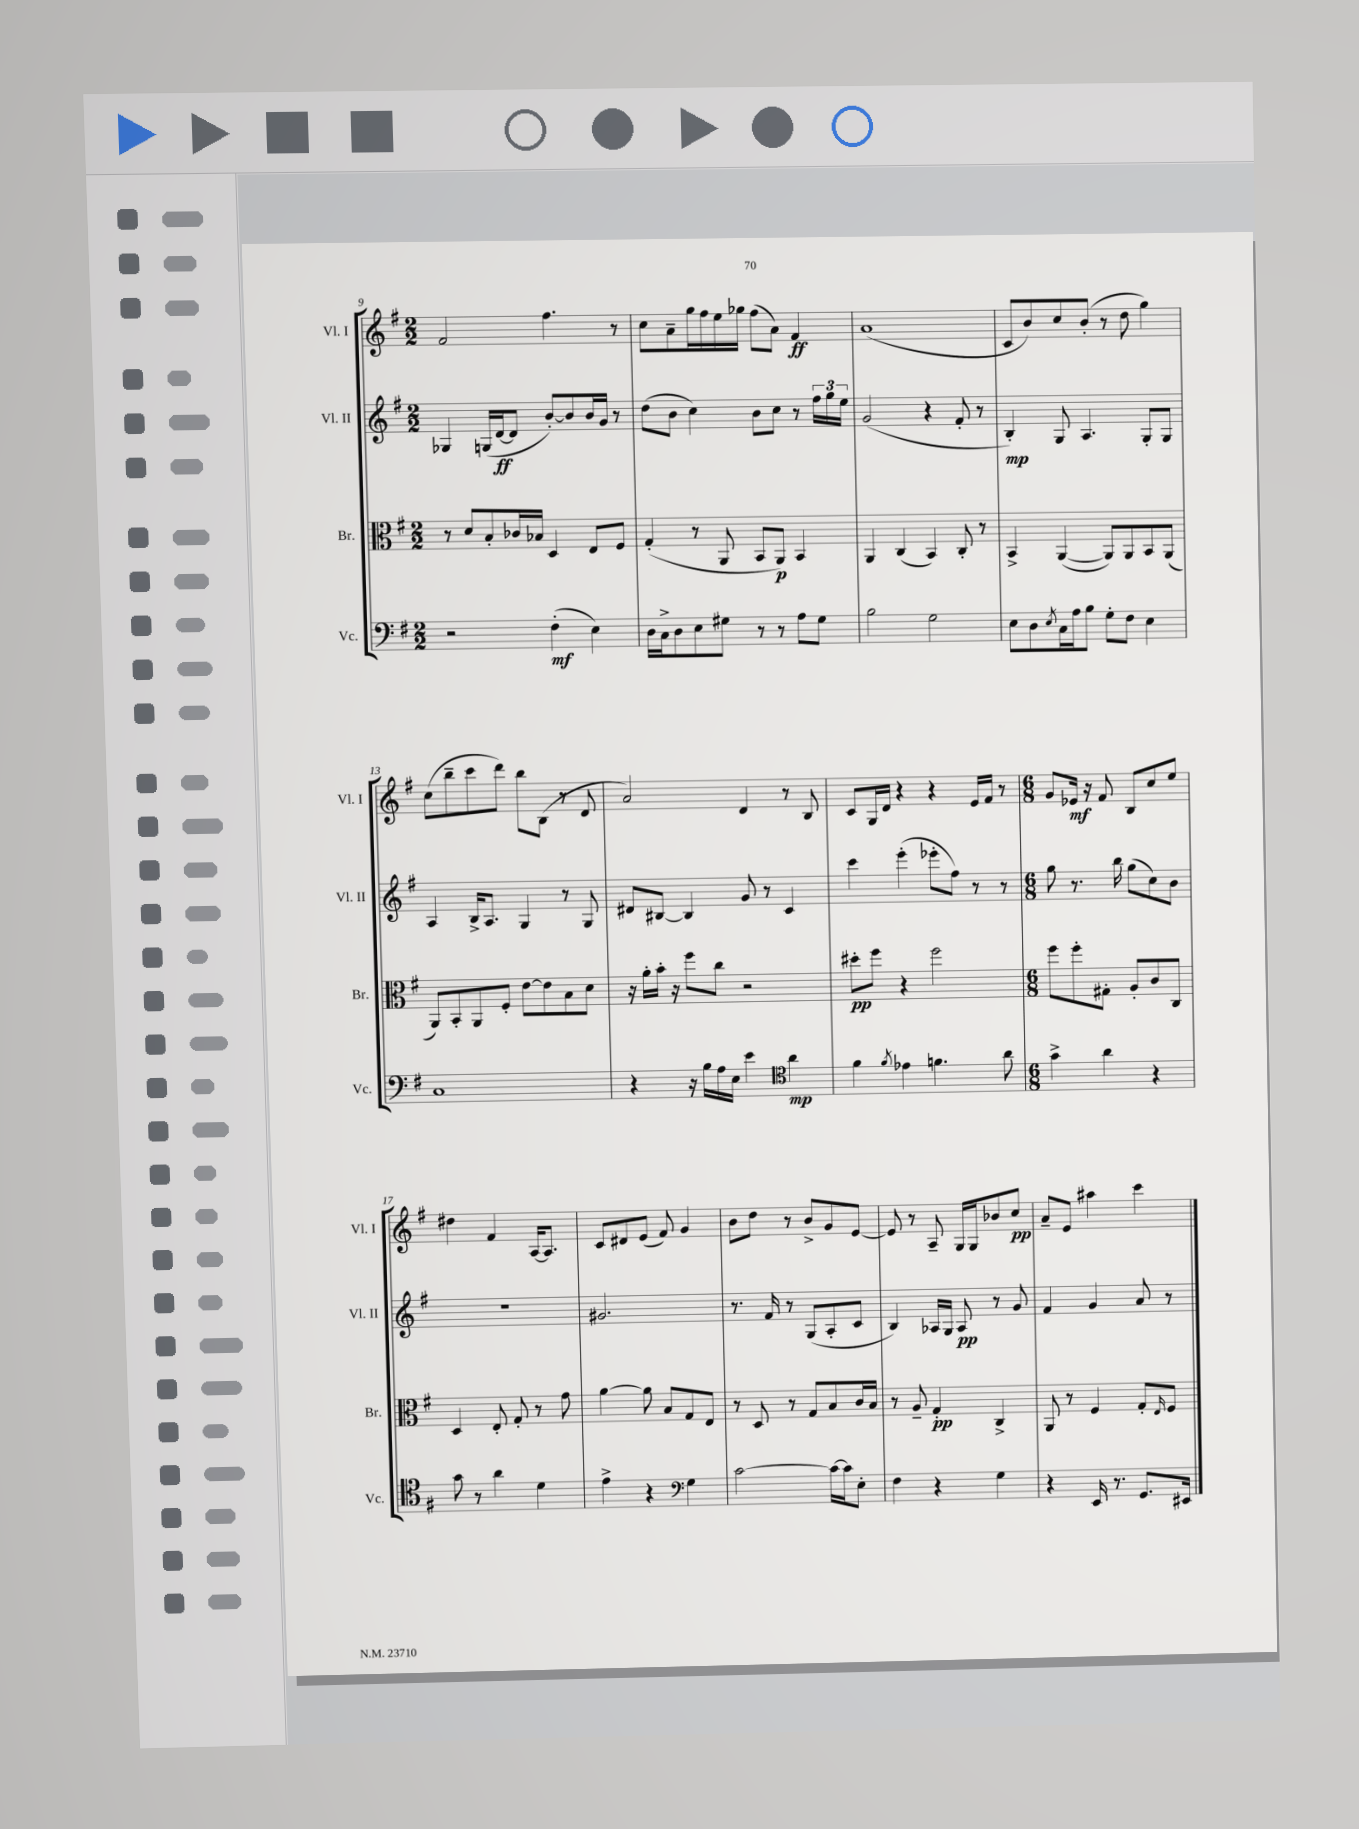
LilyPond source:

<<
\new StaffGroup <<
\new Staff = "s0" \with { instrumentName = "Vl. I" shortInstrumentName = "Vl. I" } {
    \clef treble \key g \major \numericTimeSignature \time 2/2
    fis'2 fis''4. r8 |
    c''8 a'8-- g''16 fis''16 e''16 ges''16 fis''8( a'8) fis'4\ff |
    a'1( |
    c'8 b'8) c''8 b'8-.( r8 d''8 g''4) |
    c''8( b''8-- c'''8 d'''8) b''8 b8( r8 d'8 |
    a'2) d'4 r8 b8 |
    c'8 g16 d'16 r4 r4 e'16 fis'16 r8 |
    \numericTimeSignature \time 6/8 g'8 ees'16\mf r16 fis'8 b8 c''8 e''8 |
    dis''4 fis'4 a16~ a8. |
    c'8 dis'8 e'8( fis'8) g'4 |
    b'8 d''8 r8 b'8-> g'8 e'8~ |
    e'8 r8 a8-- g16 g16 bes'8 c''8\pp |
    a'8-- e'8 ais''4 c'''4 \bar "|." |
}
\new Staff = "s1" \with { instrumentName = "Vl. II" shortInstrumentName = "Vl. II" } {
    \clef treble \key g \major \numericTimeSignature \time 2/2
    ges4 g16( d'16~\ff d'8 b'8~-.) b'8 b'16 g'16 r8 |
    d''8( b'8 c''4) b'8 c''8 r8 \tuplet 3/2 { fis''16 g''16 e''16 } |
    g'2( r4 fis'8-. r8 |
    b4-.\mp) g8 a4. g8-. g8 |
    a4 b16-> a8. g4 r8 g8 |
    dis'8 bis8~ bis4 g'8 r8 c'4 |
    c'''4 e'''4-.( ees'''8-. fis''8) r8 r8 |
    \numericTimeSignature \time 6/8 g''8 r8. b''16 g''8( c''8) b'8 |
    R2. |
    gis'2. |
    r8. fis'16 r8 g8( a8-. c'8 |
    b4) aes16 g16 aes8\pp r8 g'8 |
    fis'4 g'4 a'8 r8 \bar "|." |
}
\new Staff = "s2" \with { instrumentName = "Br." shortInstrumentName = "Br." } {
    \clef alto \key g \major \numericTimeSignature \time 2/2
    r8 d'8 b8-. ces'16 bes16 d4 e8 fis8 |
    g4-.( r8 a,8 b,8 a,8\p) b,4 |
    a,4 c4( b,4) c8-. r8 |
    b,4-> a,4~( a,8) a,8 b,8 a,8( |
    a,8) b,8-. a,8 fis8-. e'8~ e'8 b8 d'8 |
    r16 a'16-. b'16-. r16 fis''8 c''8 r2 |
    dis''8-.\pp fis''8 r4 fis''2 |
    \numericTimeSignature \time 6/8 fis''8 fis''8-. gis8-. a8-. c'8 c8 |
    d4 e8-. g8-. r8 g'8 |
    a'4~ a'8 b8 g8 e8 |
    r8 d8 r8 g8 b8 c'16 b16 |
    r8 a8-- g4-.\pp c4-> |
    a,8 r8 fis4 g8-. \grace { e16 } fis8 \bar "|." |
}
\new Staff = "s3" \with { instrumentName = "Vc." shortInstrumentName = "Vc." } {
    \clef bass \key g \major \numericTimeSignature \time 2/2
    r2 fis4-.\mf( e4) |
    d16 c16-> d8 e8 gis8 r8 r8 a8 gis8 |
    b2 g2 |
    e8 d8 \acciaccatura { e8 } c16 a16 b8 g8-. fis8 e4 |
    c1 |
    r4 r16 b16 a16 e16 e'4 \clef tenor a'4\mp |
    fis'4 \acciaccatura { fis'8 } ees'4 f'4. a'8 |
    \numericTimeSignature \time 6/8 g'4-> a'4 r4 |
    g'8 r8 a'4 d'4 |
    e'4-> r4 \clef bass g4 |
    c'2~ c'16~ c'16 e8-. |
    fis4 r4 g4 |
    r4 e,16 r8. g,8. eis,16 \bar "|." |
}
>>
>>
\layout { \context { \Score currentBarNumber = #9 } }
